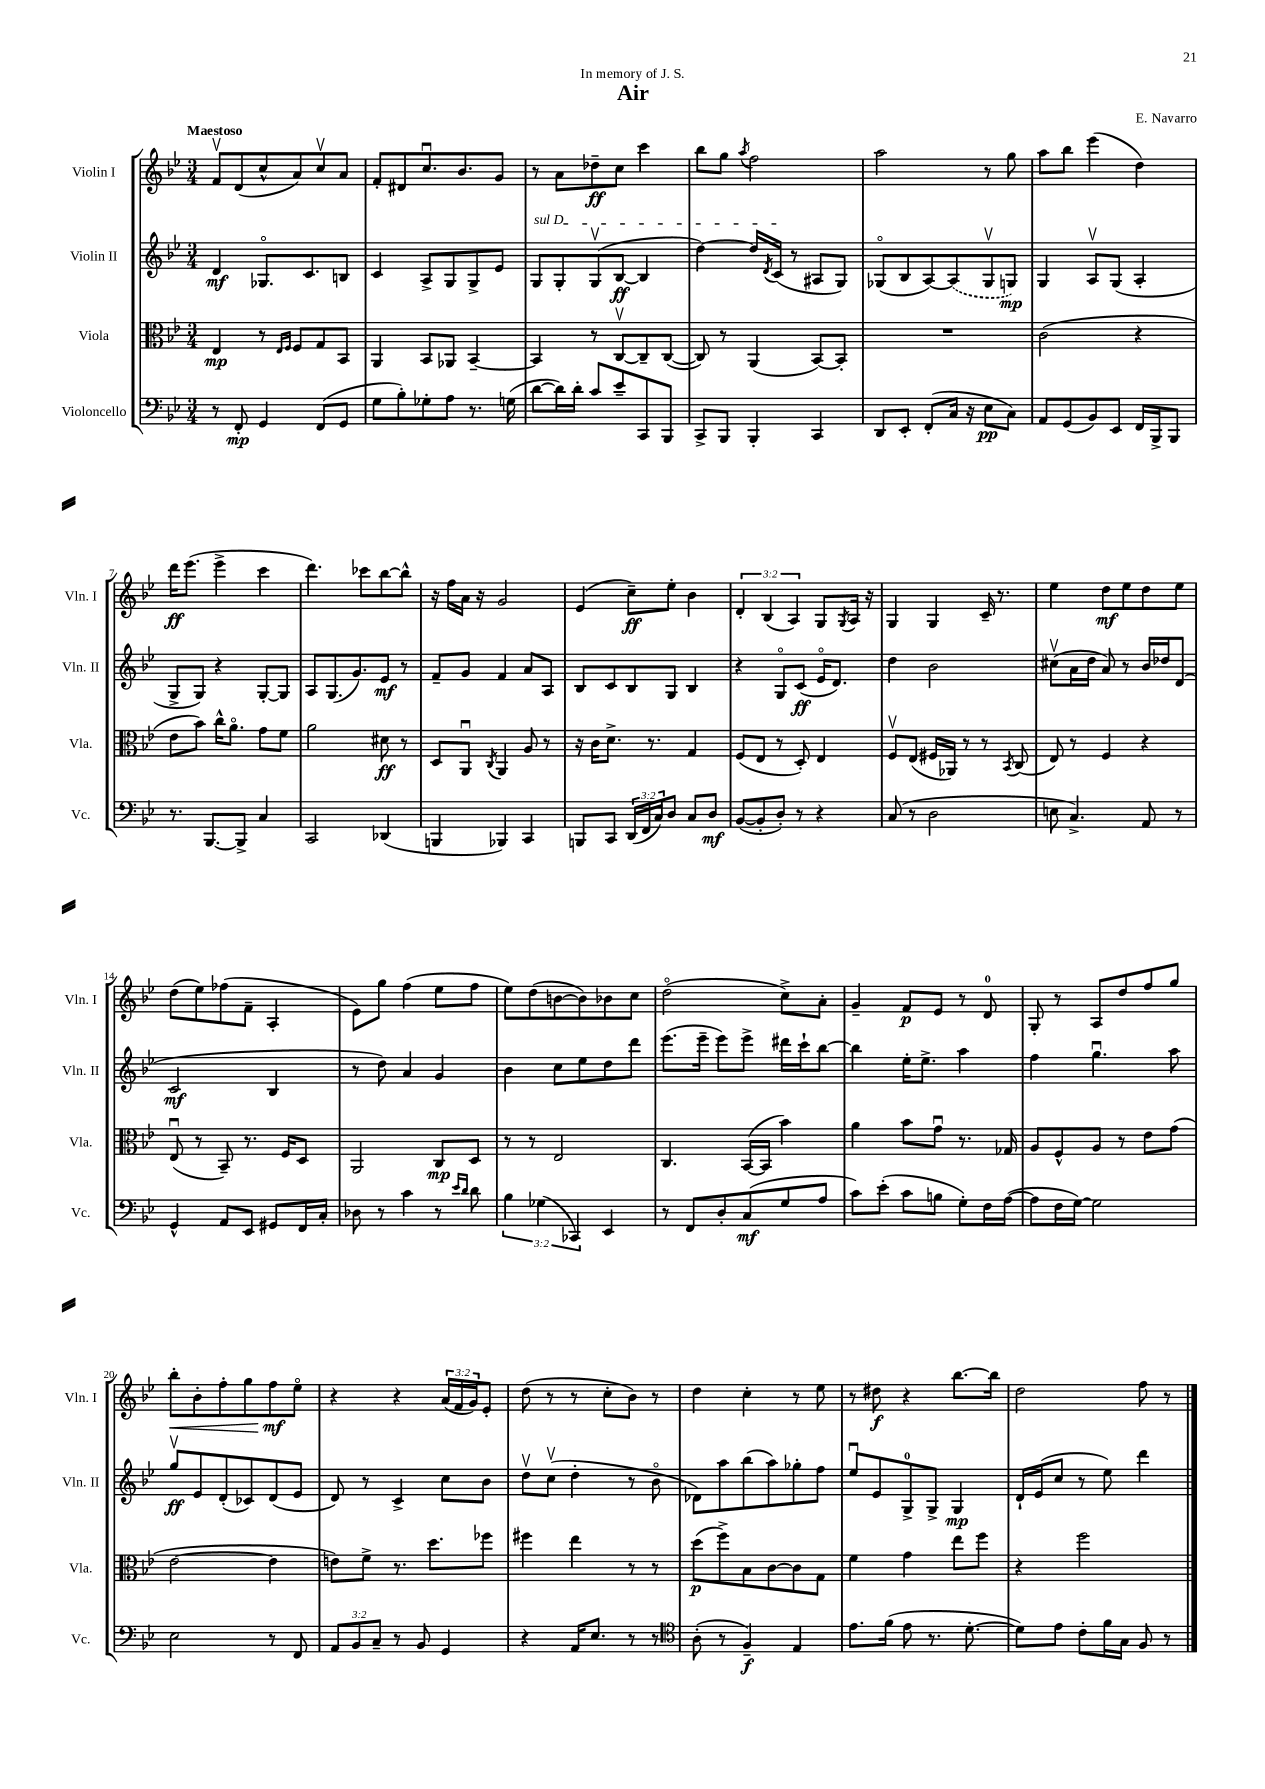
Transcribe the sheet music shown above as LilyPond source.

\header { title = "Air" composer = "E. Navarro" dedication = "In memory of J. S." }
<<
\new StaffGroup <<
\new Staff = "s0" \with { instrumentName = "Violin I" shortInstrumentName = "Vln. I" } {
    \clef treble \key bes \major \numericTimeSignature \time 3/4 \override Staff.TupletNumber.text = #tuplet-number::calc-fraction-text \tempo "Maestoso"
    f'8\upbow d'8( c''8-^ a'8) c''8\upbow a'8 |
    f'8-. dis'8 c''8.\downbow bes'8. g'8 |
    r8 a'8 des''8--\ff c''8 c'''4 |
    bes''8 g''8 \acciaccatura { a''8 } f''2 |
    a''2 r8 g''8 |
    a''8 bes''8 ees'''4( d''4) |
    d'''16\ff ees'''8.( ees'''4-> c'''4 |
    d'''4.) ces'''8 bes''8~ bes''8-^ |
    r16 f''16 a'16 r16 g'2 |
    ees'4( c''8--\ff) ees''8-. bes'4 |
    \tuplet 3/2 { d'4-. bes4( a4) } g8 \acciaccatura { g8 } a16 r16 |
    g4 g4 c'16-- r8. |
    ees''4 d''8\mf ees''8 d''8 ees''8 |
    d''8( ees''8) fes''8( f'8-- a4-. |
    ees'8) g''8 f''4( ees''8 f''8 |
    ees''8) d''8( b'8~ b'8) bes'8 c''8 |
    d''2\flageolet( c''8->) a'8-. |
    g'4-- f'8\p ees'8 r8 d'8-0 |
    g8-. r8 a8 d''8 f''8 g''8 |
    bes''8-.\< bes'8-. f''8-. g''8 f''8\mf\! ees''8\flageolet |
    r4 r4 \tuplet 3/2 { a'16( f'16 g'16) } ees'8-. |
    d''8( r8 r8 c''8-. bes'8) r8 |
    d''4 c''4-. r8 ees''8 |
    r8 dis''8\f r4 bes''8.~ bes''16 |
    d''2 f''8 r8 \bar "|." |
}
\new Staff = "s1" \with { instrumentName = "Violin II" shortInstrumentName = "Vln. II" } {
    \clef treble \key bes \major \numericTimeSignature \time 3/4
    d'4\mf ges8.\flageolet c'8. b8 |
    c'4 a8-> g8 g8-> ees'8 |
    \once \override TextSpanner.bound-details.left.text = \markup { \italic "sul D" } g8\startTextSpan g8-. g8\upbow( bes8~\ff bes4 |
    d''4~) d''16 \acciaccatura { d'8 } c'16\stopTextSpan( r8 ais8 g8) |
    ges8\flageolet( bes8 a8~) \once \slurDashed a8( ges8\upbow g8\mp) |
    g4 a8\upbow g8( a4-. |
    g8-> g8) r4 g8~-. g8 |
    a8 g8.( g'8.) ees'8\mf r8 |
    f'8-- g'8 f'4 a'8 a8 |
    bes8 c'8 bes8 g8 bes4 |
    r4 g8\flageolet c'8\ff( ees'16\flageolet d'8.) |
    d''4 bes'2 |
    cis''8\upbow( a'16 d''16 a'8) r8 bes'16 des''16 d'8( |
    c'2\mf bes4 |
    r8 d''8) a'4 g'4 |
    bes'4 c''8 ees''8 d''8 d'''8 |
    ees'''8.( ees'''16-- ees'''8) ees'''8-> dis'''16 c'''16-! bes''8~ |
    bes''4 ees''16-. ees''8.-> a''4 |
    f''4 g''4.\downbow a''8 |
    g''8\upbow\ff ees'8 d'8-.( ces'8) d'8( ees'8 |
    d'8) r8 c'4-> c''8 bes'8 |
    d''8\upbow c''8\upbow( d''4-. r8 bes'8\flageolet |
    des'8) a''8 bes''8( a''8) ges''8-. f''8 |
    ees''8\downbow ees'8 g8-0-> g8-> g4\mp |
    d'16-! ees'16( c''8 r8 ees''8) d'''4 \bar "|." |
}
\new Staff = "s2" \with { instrumentName = "Viola" shortInstrumentName = "Vla." } {
    \clef alto \key bes \major \numericTimeSignature \time 3/4
    ees4\mp r8 \grace { ees16 f16 } f8 g8 bes,8 |
    a,4 bes,8 aes,8 bes,4~-- |
    bes,4 r8 c8~\upbow c8-- c8~( |
    c8) r8 a,4( bes,8~) bes,8-. |
    R2. |
    c'2( r4 |
    ees'8 bes'8) c''16-^ a'8.\flageolet g'8 f'8 |
    a'2 dis'8\ff r8 |
    d8 a,8\downbow \acciaccatura { c8 } a,4 a8 r8 |
    r16 c'16 d'8.-> r8. g4 |
    f8( ees8 r8 d8-.) ees4 |
    f8\upbow ees8( fis16 aes,16) r8 r8 \acciaccatura { bes,8 } c8( |
    ees8) r8 f4 r4 |
    ees8\downbow( r8 bes,8--) r8. f16 d8 |
    a,2 c8\mp d8 |
    r8 r8 ees2 |
    c4. bes,16~( bes,16 bes'4) |
    a'4 bes'8 g'8\downbow r8. ges16 |
    a8 f8-^ a8 r8 ees'8 g'8( |
    ees'2~ ees'4 |
    e'8) f'8-> r8. d''8. fes''8 |
    fis''4 ees''4 r8 r8 |
    d''8\p( f''8->) bes8 c'8~ c'8 g8 |
    f'4 g'4 ees''8 f''8 |
    r4 f''2 \bar "|." |
}
\new Staff = "s3" \with { instrumentName = "Violoncello" shortInstrumentName = "Vc." } {
    \clef bass \key bes \major \numericTimeSignature \time 3/4 \override Staff.TupletNumber.text = #tuplet-number::calc-fraction-text
    r8 f,8-.\mp g,4 f,8( g,8 |
    g8 bes8-.) ges8-. a8 r8. g16( |
    d'8~ d'16) d'16-. c'8 ees'8-- c,8 bes,,8 |
    c,8-> bes,,8 bes,,4-. c,4 |
    d,8 ees,8-. f,8-.( c16 r16 ees8\pp c8) |
    a,8 g,8( bes,8) ees,8 f,16 bes,,16-> bes,,8 |
    r8. bes,,8.~ bes,,8-> c4 |
    c,2 des,4( |
    b,,4 bes,,4) c,4 |
    b,,8 c,8 \tuplet 3/2 { d,16( f,16 c16) } d8 c8 d8\mf |
    bes,8~( bes,8-. d8-.) r8 r4 |
    c8( r8 d2 |
    e8 c4.->) a,8 r8 |
    g,4-^ a,8 ees,8 gis,8 f,16 c16-. |
    des8 r8 c'4 r8 \grace { ees'16 d'16 } d'8 |
    \tuplet 3/2 { bes4 ges4( ces,4) } ees,4 |
    r8 f,8 d8-. c8\mf( g8 a8 |
    c'8) ees'8-.( c'8 b8 g8-.) f16 a16~( |
    a8 f16 g16~) g2 |
    ees2 r8 f,8 |
    \tuplet 3/2 { a,8 bes,8 c8-- } r8 bes,8 g,4 |
    r4 a,16 ees8. r8 r8 |
    \clef tenor a8-.( r8 f4--\f) ees4 |
    ees'8. f'16( ees'8 r8. d'8.~-. |
    d'8) ees'8 c'8-. f'16 g16 f8 r8 \bar "|." |
}
>>
>>
